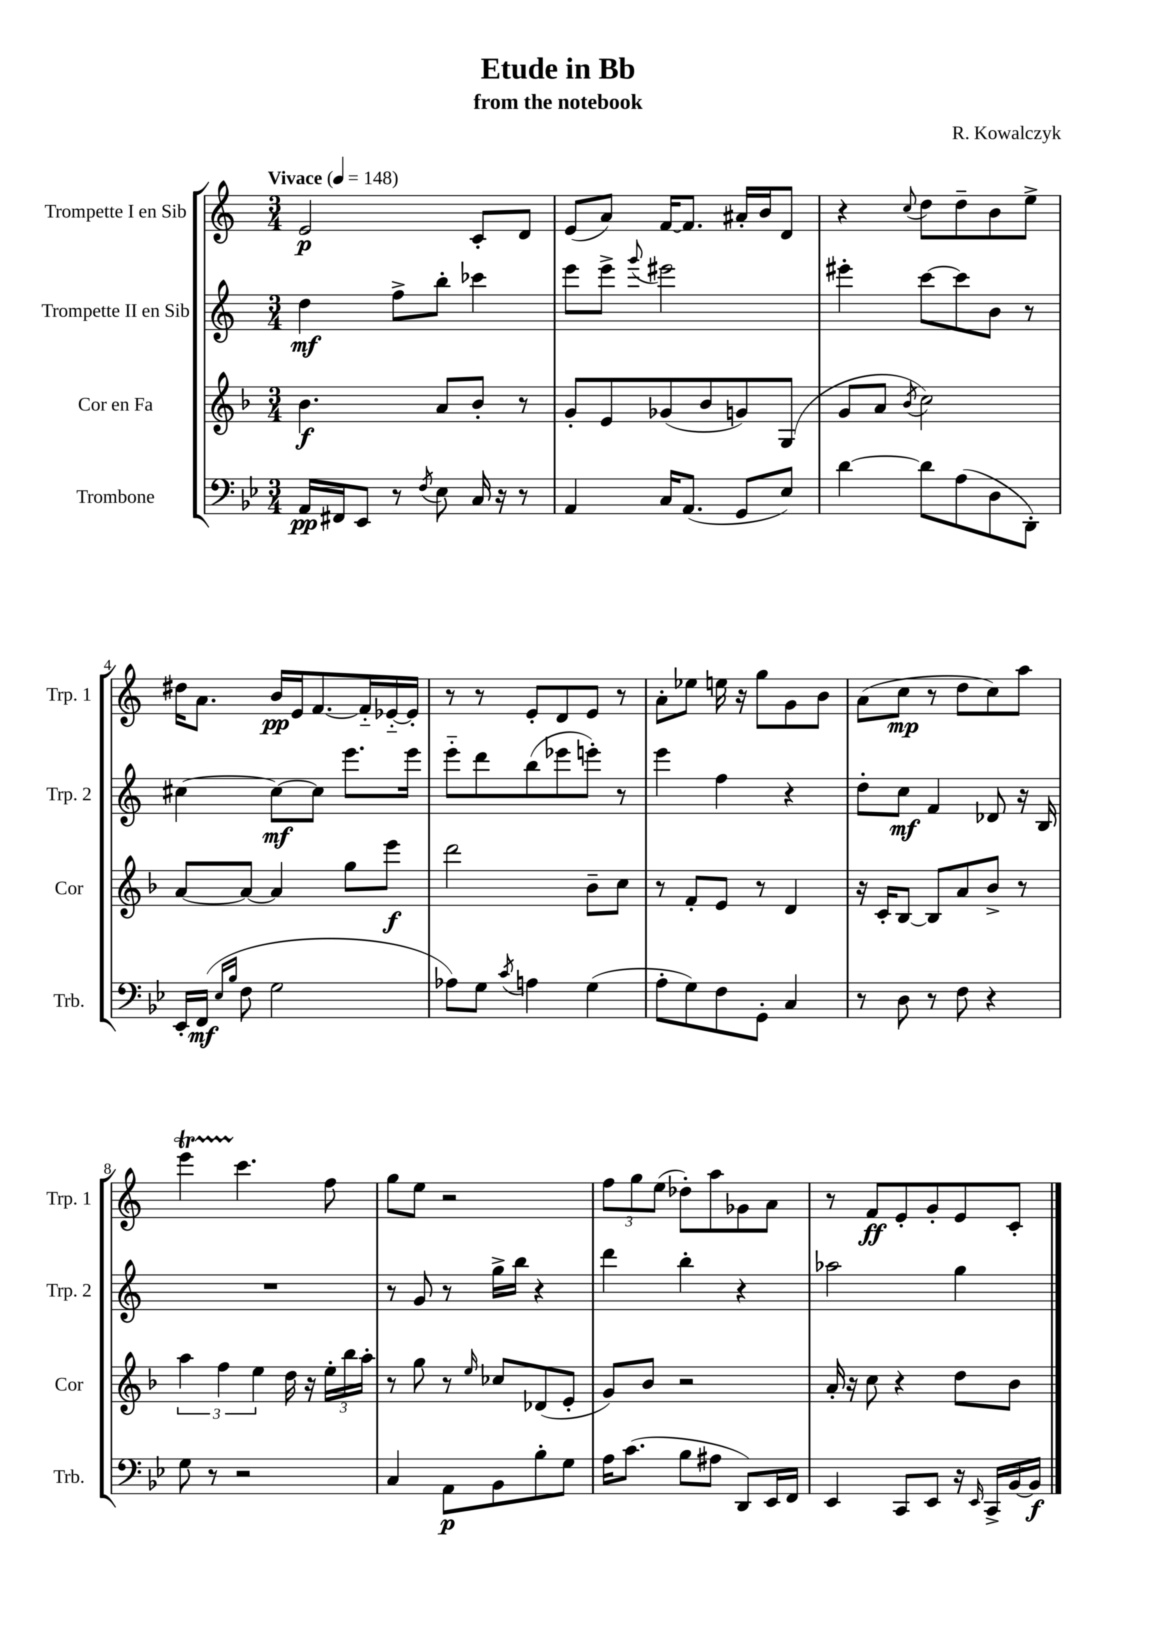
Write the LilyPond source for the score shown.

\header { title = "Etude in Bb" composer = "R. Kowalczyk" subtitle = "from the notebook" }
<<
\new StaffGroup <<
\new Staff = "s0" \with { instrumentName = "Trompette I en Sib" shortInstrumentName = "Trp. 1" } {
    \clef treble \key c \major \numericTimeSignature \time 3/4 \tempo "Vivace" 4 = 148
    e'2\p c'8-. d'8 |
    e'8( a'8) f'16~ f'8. ais'16-. b'16 d'8 |
    r4 \appoggiatura { c''8 } d''8 d''8-- b'8 e''8-> |
    dis''16 a'8. b'16\pp e'16 f'8.~ f'16-_ ees'16~-_ ees'16-. |
    r8 r8 e'8-. d'8 e'8 r8 |
    a'8-. ees''8 e''16 r16 g''8 g'8 b'8 |
    a'8( c''8\mp r8 d''8 c''8) a''8 |
    e'''4\startTrillSpan c'''4.\stopTrillSpan f''8 |
    g''8 e''8 r2 |
    \tuplet 3/2 { f''8 g''8 e''8( } des''8-.) a''8 ges'8 a'8 |
    r8 f'8\ff e'8-. g'8-. e'8 c'8-. \bar "|." |
}
\new Staff = "s1" \with { instrumentName = "Trompette II en Sib" shortInstrumentName = "Trp. 2" } {
    \clef treble \key c \major \numericTimeSignature \time 3/4
    d''4\mf f''8-> b''8-. ces'''4 |
    e'''8 e'''8-> \appoggiatura { g'''8 } eis'''2 |
    eis'''4-. c'''8~ c'''8 b'8 r8 |
    cis''4~ cis''8~\mf cis''8 e'''8. e'''16 |
    e'''8-_ d'''8 b''8( ees'''8 e'''8-.) r8 |
    e'''4 f''4 r4 |
    d''8-. c''8\mf f'4 des'8 r16 b16 |
    R2. |
    r8 g'8 r8 g''16-> b''16 r4 |
    d'''4 b''4-. r4 |
    aes''2 g''4 \bar "|." |
}
\new Staff = "s2" \with { instrumentName = "Cor en Fa" shortInstrumentName = "Cor" } {
    \clef treble \key f \major \numericTimeSignature \time 3/4
    bes'4.\f a'8 bes'8-. r8 |
    g'8-. e'8 ges'8( bes'8 g'8) g8( |
    g'8 a'8 \acciaccatura { bes'8 } c''2) |
    a'8~ a'8~ a'4 g''8 e'''8\f |
    d'''2 bes'8-- c''8 |
    r8 f'8-. e'8 r8 d'4 |
    r16 c'16-. bes8~ bes8 a'8 bes'8-> r8 |
    \tuplet 3/2 { a''4 f''4 e''4 } d''16 r16 \tuplet 3/2 { e''16-. bes''16 a''16-. } |
    r8 g''8 r8 \grace { e''16 } ces''8 des'8( e'8-. |
    g'8) bes'8 r2 |
    a'16-. r16 c''8 r4 d''8 bes'8 \bar "|." |
}
\new Staff = "s3" \with { instrumentName = "Trombone" shortInstrumentName = "Trb." } {
    \clef bass \key bes \major \numericTimeSignature \time 3/4
    a,16\pp fis,16 ees,8 r8 \acciaccatura { f8 } ees8 c16 r16 r8 |
    a,4 c16 a,8.( g,8 ees8) |
    d'4~ d'8 a8( d8 d,8-.) |
    ees,16-. f,16\mf( \grace { ees16 bes16 } f8 g2 |
    aes8) g8 \acciaccatura { c'8 } a4 g4( |
    a8-. g8) f8 g,8-. c4 |
    r8 d8 r8 f8 r4 |
    g8 r8 r2 |
    c4 a,8\p bes,8 bes8-. g8 |
    a16 c'8.( bes8 ais8 d,8) ees,16 f,16 |
    ees,4 c,8 ees,8 r16 \grace { ees,16 } c,16-> bes,16~ bes,16\f \bar "|." |
}
>>
>>
